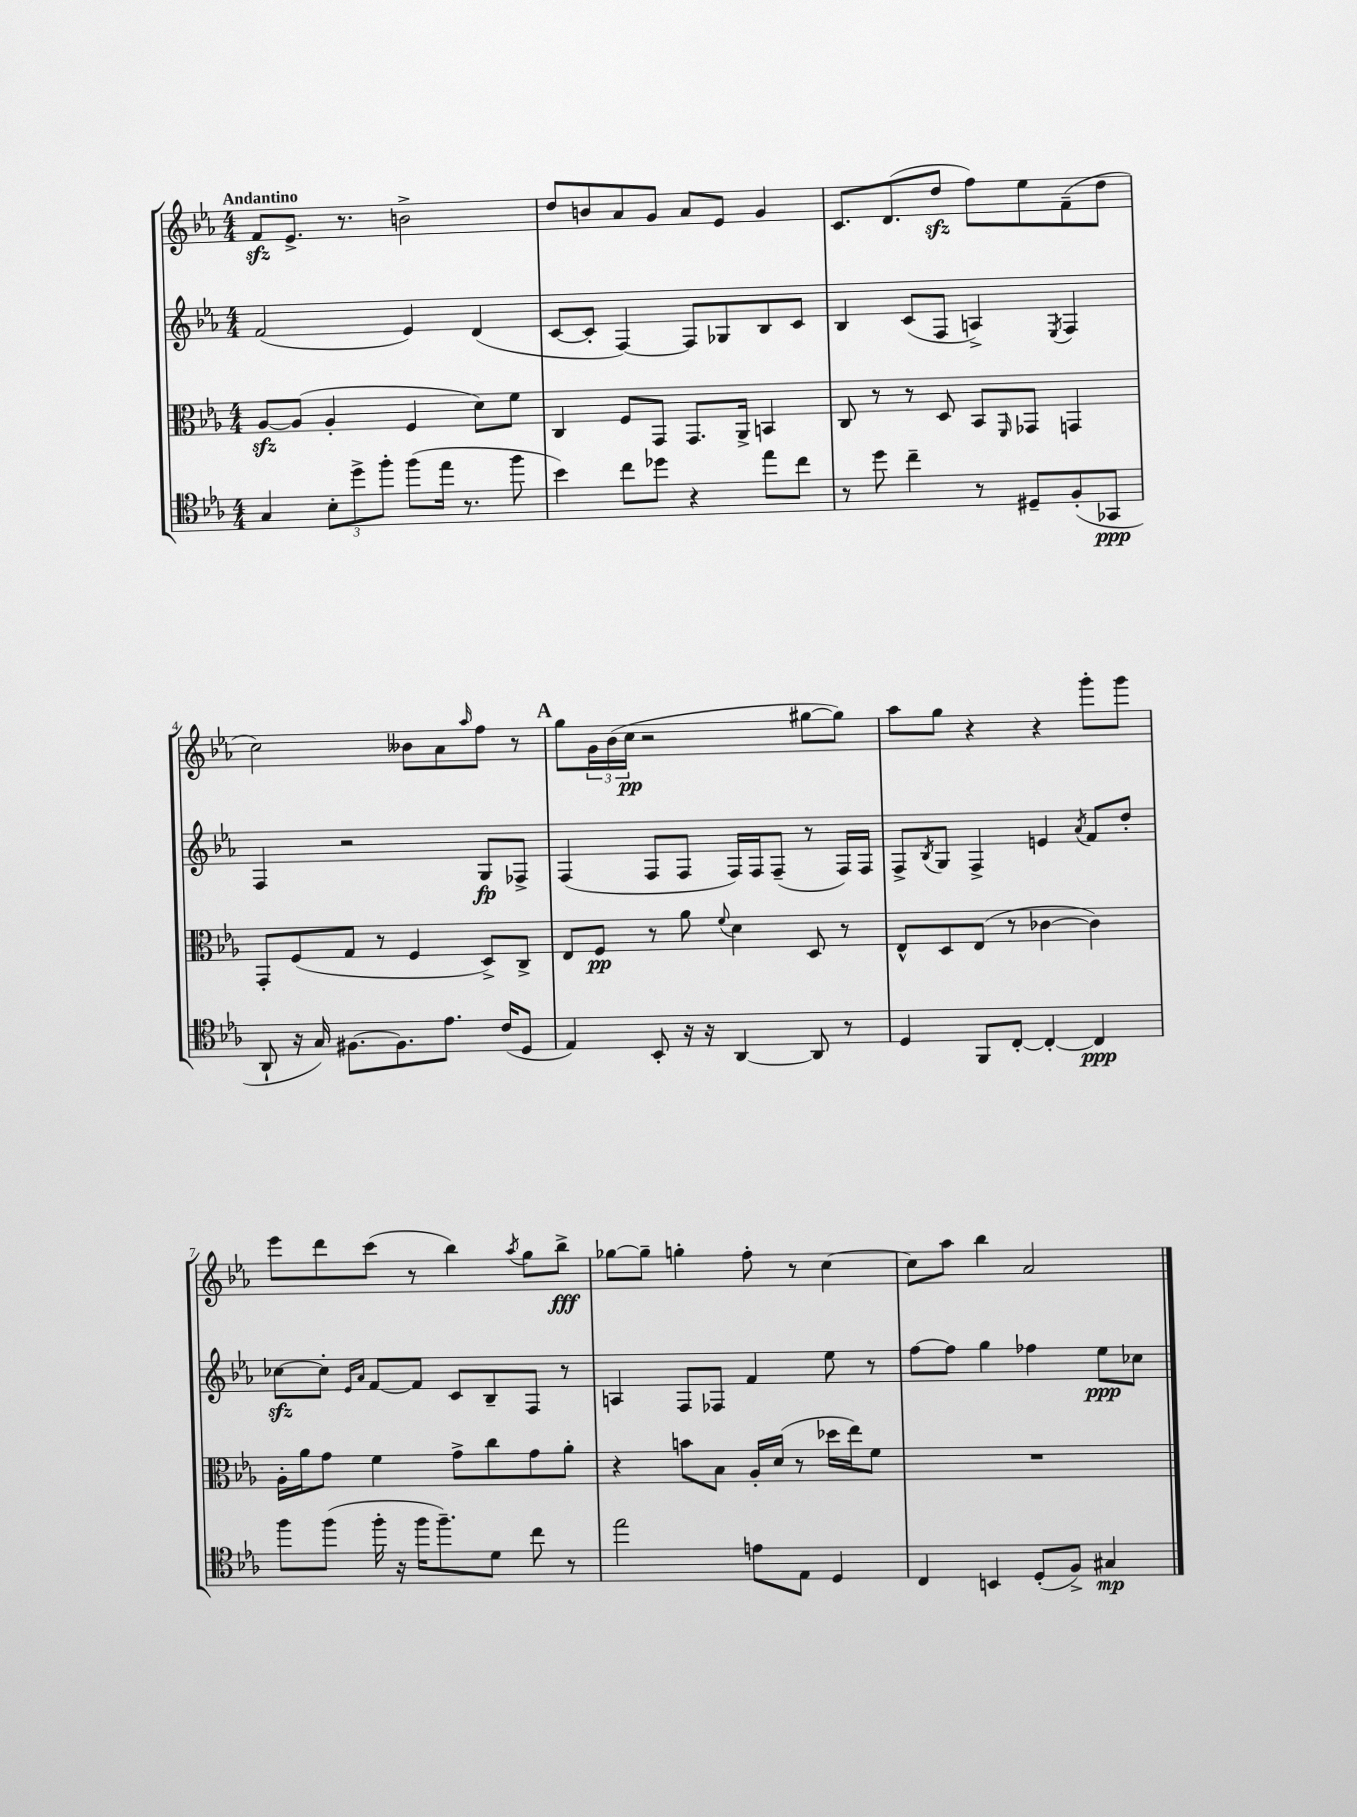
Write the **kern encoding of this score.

**kern	**kern	**kern	**kern
*staff4	*staff3	*staff2	*staff1
*clefC4	*clefC3	*clefG2	*clefG2
*k[b-e-a-]	*k[b-e-a-]	*k[b-e-a-]	*k[b-e-a-]
*M4/4	*M4/4	*M4/4	*M4/4
4G/	[8A-/L	(2f/	8f/L
.	(8A-/]J	.	8.e-^/J
12B-'\L	4A-'/	.	.
.	.	.	8.r
12dd^\	.	.	.
12ff'\J	.	.	.
(8ff\L	4F/	4e-/)	2b^\
16ee-\Jk	.	.	.
8.r	.	.	.
.	8d\L)	(4d/	.
8ff\	8f\J	.	.
=	=	=	=
4b-\)	4C/	[8c/L	8dd/L
.	.	8c'/]J	8b/
8cc\L	8F/L	[4F/)	8a-/
8dd-\J	8GG/J	.	8g/J
4r	8.GG/L	8F/]L	8a-/L
.	.	8G-/	8e-/J
.	16AA-^/Jk	.	.
8ee-\L	4BB/	8B-/	4g/
8cc\J	.	8c/J	.
=	=	=	=
8r	8C/	4B-/	8.c/L
8dd\	8r	.	.
.	.	.	(8.d/
4cc~\	8r	(8c/L	.
.	8D/	8F/J	8dd/J
8r	8BB-/L	4A^/)	8ff\L)
.	16qqFF/	.	.
8D#~/L	8GG-/J	.	8ee-\
.	.	8qE-/	.
(8F'/	4GG/	4F/	(8f~\
8GG-/J	.	.	8dd\J
=	=	=	=
8AA-`/	8GG'/L	4F/	2cc\)
16r	(8F/	.	.
16G/)	.	.	.
[8.F#\L	8G/J	2r	.
.	8r	.	.
8.F#\]	.	.	.
.	4F/	.	8b--\L
8.e-\J	.	.	8a-\
.	.	.	16qqaa-/
.	8D^/L)	8G/L	8ff\J
(16c/LK	.	.	.
8D/J	8C^/J	8F-^/J	8r
=	=	=	=
4E-/)	8E-/L	(4F/	8gg\L
.	8F/J	.	24g\L
.	.	.	(24b-\
.	.	.	24cc\JJ
8BB-'/	8r	8F/L	2r
16r	8a-\	8F/J	.
16r	.	.	.
.	8qqf/	.	.
[4AA-/	4d\	16F/LL)	.
.	.	16F/J	.
.	.	(8F~/J	.
8AA-/]	8D/	8r	[8gg#\L
8r	8r	16F/LL)	8gg#\]J)
.	.	16F/JJ	.
=	=	=	=
4D/	8E-^^/L	8F^/L	8aa-\L
.	.	8qB-/	.
.	8D/	8G/J	8gg\J
8FF/L	(8E-/J	4F^/	4r
[8C'/J	8r	.	.
4C'/_	[4c-\	4e/	4r
.	.	8qa-/	.
4C/]	4c-\])	8f/L	8ggg'\L
.	.	8dd'/J	8ggg\J
=	=	=	=
8ff\L	16A-'\LL	[8cc-\L	8eee-\L
.	16a-\J	.	.
(8ff\J	8g\J	8cc-'\]J	8ddd\
.	.	16qqe-/LL	.
.	.	16qqa-/JJ	.
16ff'\	4f\	[8f/L	(8ccc\J
16r	.	.	.
16ff\LK	.	8f/]J	8r
8.ff~\)	.	.	.
.	8g^\L	8c/L	4bb-\)
8d\J	8cc\	8B-~/	.
.	.	.	8qaa-/
8cc\	8g\	8F/J	8gg\L
8r	8a-'\J	8r	8bb-^\J
=	=	=	=
2ee-\	4r	4A/	[8gg-\L
.	.	.	8gg-~\]J
.	8b\L	8F/L	4gg'\
.	8B-\J	8F-/J	.
8e\L	16A-'/LL	4f/	8ff'\
.	(16d/JJ	.	.
8E-\J	8r	.	8r
4D/	16dd-\LL	8ee-\	[4cc\
.	16ee-\J)	.	.
.	8f\J	8r	.
=	=	=	=
4C/	1r	[8ff\L	8cc\]L
.	.	8ff\]J	8aa-\J
4BB/	.	4gg\	4bb-\
(8D'/L	.	4ff-\	2a-/
8F^/J)	.	.	.
4G#/	.	8ee-\L	.
.	.	8cc-\J	.
==	==	==	==
*-	*-	*-	*-
